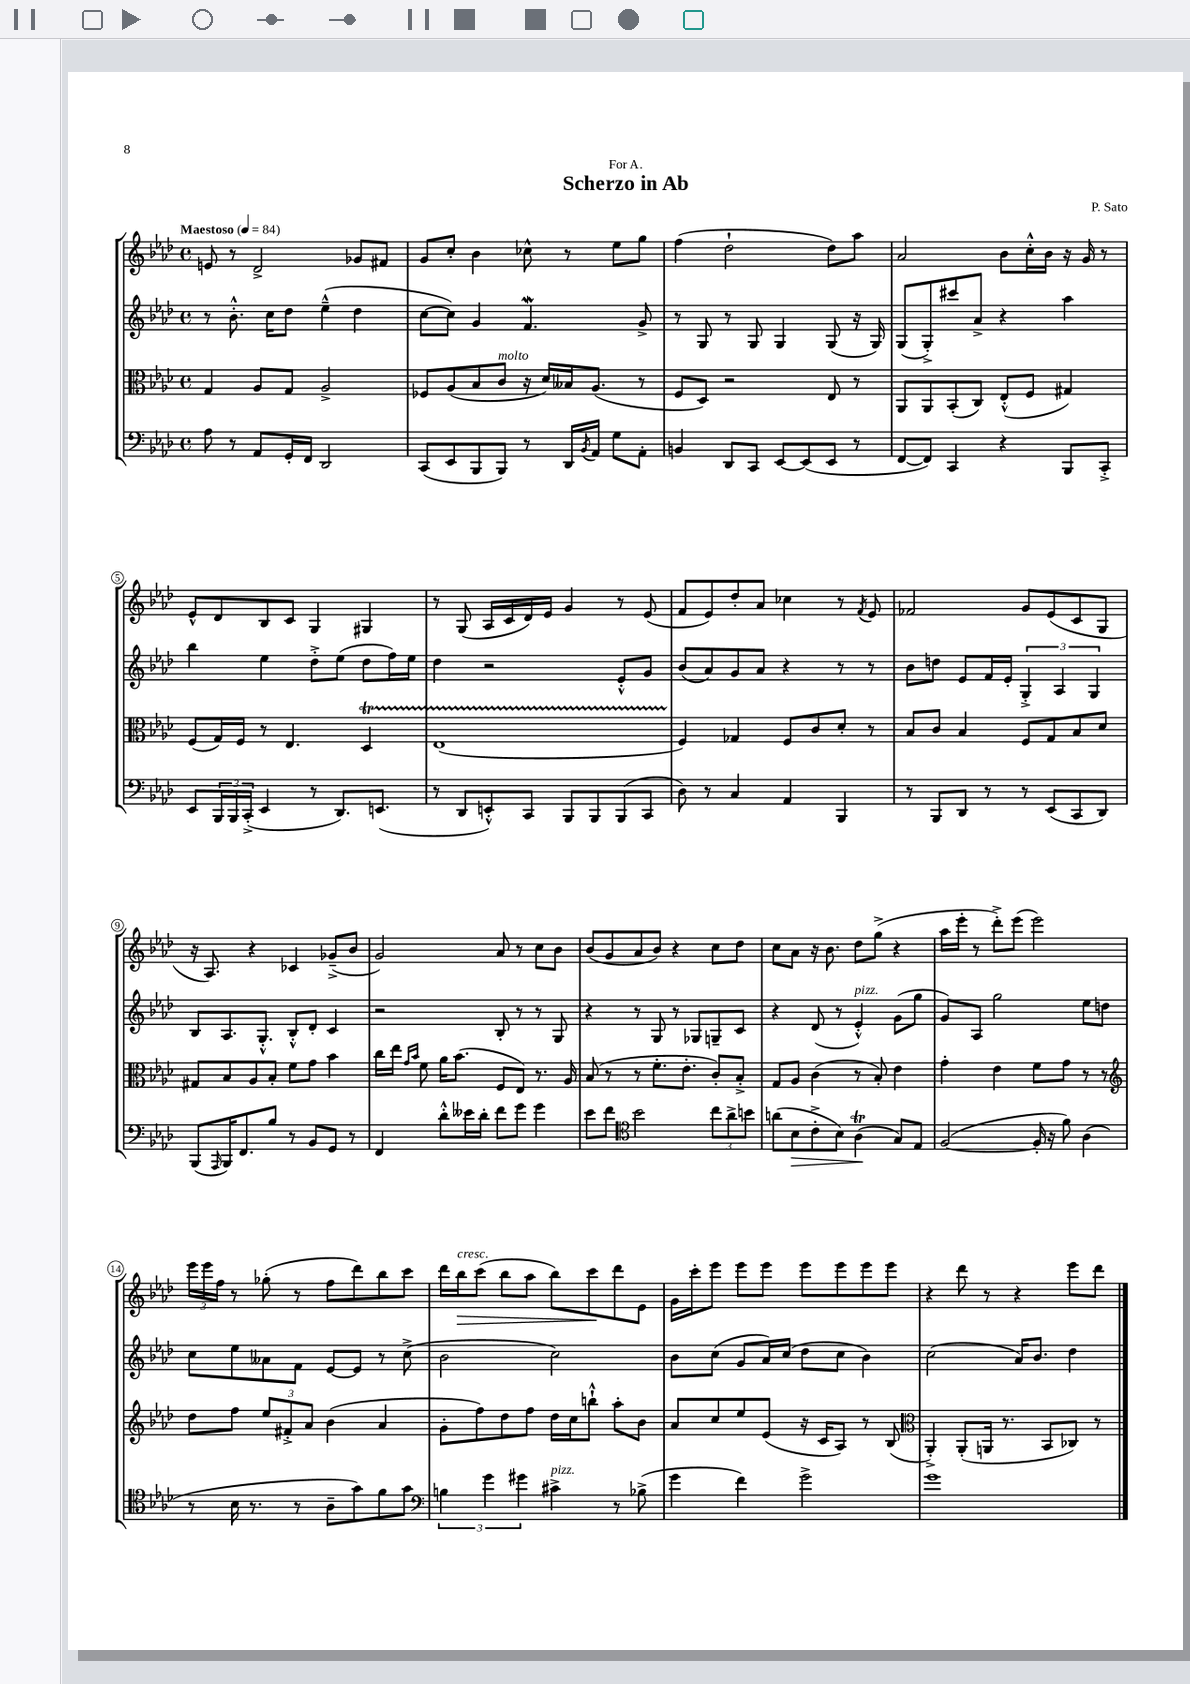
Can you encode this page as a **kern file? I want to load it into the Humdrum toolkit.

**kern	**kern	**kern	**kern
*staff4	*staff3	*staff2	*staff1
*clefF4	*clefC3	*clefG2	*clefG2
*k[b-e-a-d-]	*k[b-e-a-d-]	*k[b-e-a-d-]	*k[b-e-a-d-]
*M4/4	*M4/4	*M4/4	*M4/4
*met(c)	*met(c)	*met(c)	*met(c)
*MM84	*MM84	*MM84	*MM84
8A-	4G	8r	8e
8r	.	8.b-'^^	8r
8AA-	8A-	.	2d-^
.	.	16cc	.
16GG'	8G	8dd-	.
16FF	.	.	.
2DD-	2A-^	(4ee-~^^	.
.	.	4dd-	8g-
.	.	.	8f#
=	=	=	=
(8CC	8F-	[8cc	8g
8EE-	(8A-	8cc])	8cc'
8BBB-	8B-	4g	4b-
8BBB-)	8c	.	.
8r	16r	4.f	8cc-^^
.	16d-)	.	.
16DD-	16B--	.	8r
8qBB-	.	.	.
16AA-	(8.A-	.	.
8G	.	.	8ee-
8AA-'	8r	8g^	8gg
=	=	=	=
4BB	8F	8r	(4ff
.	8D-)	8G	.
8DD-	2r	8r	2dd-`
8CC	.	8G	.
[8EE-	.	4G	.
(8EE-]	.	.	.
8EE-	8E-	(8G	8dd-)
8r	8r	16r	8aa-
.	.	16G)	.
=	=	=	=
[8FF	8AA-	(8G	2a-
8FF])	8AA-	8G'^)	.
4CC	(8BB-'	8ccc#	.
.	8C)	8a-^	.
4r	(8E-'^^	4r	8b-
.	8F	.	16cc'^^
.	.	.	16b-
8BBB-	4G#)	4aa-	16r
.	.	.	16g
8CC'^	.	.	8r
=	=	=	=
8EE-	(8F	4bb-	8e-^^
24BBB-	16G)	.	8d-
24BBB-	.	.	.
.	16F	.	.
(24CC'^	.	.	.
4EE-	8r	4ee-	8B-
.	4.E-	.	8c
8r	.	8dd-'^	4G
8.DD-)	.	(8ee-	.
.	4D-	8dd-	4G#
(8.EE	.	.	.
.	.	16ff)	.
.	.	16ee-	.
=	=	=	=
8r	(1E-	4dd-	8r
8DD-	.	.	(8G
8EE'^^)	.	2r	16A-
.	.	.	16c
8CC	.	.	16d-)
.	.	.	16e-
8BBB-	.	.	4g
8BBB-	.	.	.
(8BBB-	.	8e-'^^	8r
8CC	.	8g	(8e-
=	=	=	=
8D-)	4F)	(8b-	8f
8r	.	8a-)	8e-)
4C	4G-	8g	8dd-'
.	.	8a-	8a-
4AA-	8F	4r	4cc-
.	8c	.	.
4BBB-	8d-'	8r	8r
.	.	.	8qf
.	8r	8r	8e-
=	=	=	=
8r	8B-	8b-	2f-
8BBB-	8c	8dd	.
8DD-	4B-	8e-	.
8r	.	16f	.
.	.	16e-'	.
8r	8F	6G'^	8g
(8EE-	8G	.	(8e-
.	.	6A-	.
8CC	8B-	.	8c
.	.	6G	.
8DD-)	8d-	.	8G
=	=	=	=
(8BBB-	8G#	8B-	16r
.	.	.	8.A-)
16qqAAA-	.	.	.
16BBB-)	8B-	8.A-	.
8.FF	.	.	.
.	8A-	.	4r
.	.	8.G'^^	.
8B-	8B-'	.	.
8r	8f	8B-'^^	4c-
8BB-	8g	8d-'	.
8GG	4b-	4c	(8g-~^
8r	.	.	8b-
=	=	=	=
4FF	16cc	2r	2g)
.	16ee-	.	.
.	16qqg	.	.
.	16qqb-	.	.
.	8f	.	.
8d-'^^	16a-	.	.
.	(8.b-	.	.
16e--	.	.	.
16d-'	.	.	.
8f	8F	8B-'	8a-
8g	8E-)	8r	8r
4g	8.r	8r	8cc
.	.	8G	8b-
.	16A-	.	.
=	=	=	=
8e-	(8B-	4r	(8b-
8f	8r	.	8g
*clefC4	*	*	*
2b-	8r	8r	8a-
.	8.f'	8G	8b-)
.	.	8r	4r
.	8.e-'	.	.
.	.	8G-	.
12cc	8c')	8G~	8cc
12a-^	.	.	.
.	8B-'^	8c	8dd-
12b	.	.	.
=	=	=	=
(8a	8G	4r	8cc
8B-	8A-	.	8a-
8c'^	(4c	(8d-	16r
.	.	.	8.b-
8B-)	.	8r	.
(4A-	8r	4e-'^^)	8dd-
.	8B-')	.	(8gg^
8G)	4e-	(8g	4r
8E-	.	8gg	.
=	=	=	=
([2F	4g'	8g)	16aa-
.	.	.	16eee-'
.	.	8A-	8r
.	4e-	2gg	8ddd-'^)
.	.	.	(8eee-
16F']	8f	.	2eee-)
16r	.	.	.
8f)	8g	.	.
(4A-	8r	8ee-	.
.	8r	8dd	.
=	=	=	=
*	*clefG2	*	*
8r	8dd-	8cc	24eee-
.	.	.	24eee-
.	.	.	24ff
16B-	8ff	8ee-	8r
8.r	.	.	.
.	12ee-	8a--	(8gg-'
.	12f#'^	.	.
8r	.	8f	8r
.	12a-	.	.
8A-~	(4b-	[8e-	8ff
8g)	.	8e-]	8ddd-)
8f	4a-	8r	8bb-
8g	.	(8cc^	8ccc
=	=	=	=
*clefF4	*	*	*
6B	8g'	2b-	16ddd-
.	.	.	16bb-
.	8ff)	.	(8ccc
6g	.	.	.
.	8dd-	.	8bb-
6g#	.	.	.
.	8ff	.	8aa-
4c#^	16dd-	2cc)	8bb-)
.	16cc	.	.
.	8bb`^^	.	8ccc
8r	8aa-'	.	8ddd-
(8B-^	8b-	.	8e-
=	=	=	=
4g	8a-	8b-	16g
.	.	.	16ccc'
.	8cc	(8cc	8eee-
4f)	8ee-	8g	8eee-
.	(8e-	16a-)	8eee-
.	.	(16cc	.
2g^	16r	8dd-	8eee-
.	16c	.	.
.	8A-)	8cc	8eee-
.	8r	4b-)	8eee-
.	(8B-	.	8eee-
=	=	=	=
*	*clefC3	*	*
1g	4AA-'^)	(2cc	4r
.	(8AA-'	.	8ddd-
.	16AA	.	8r
.	8.r	.	.
.	.	16a-)	4r
.	.	8.b-	.
.	8BB-	.	.
.	8C-)	4dd-	8eee-
.	8r	.	8ddd-
==	==	==	==
*-	*-	*-	*-
